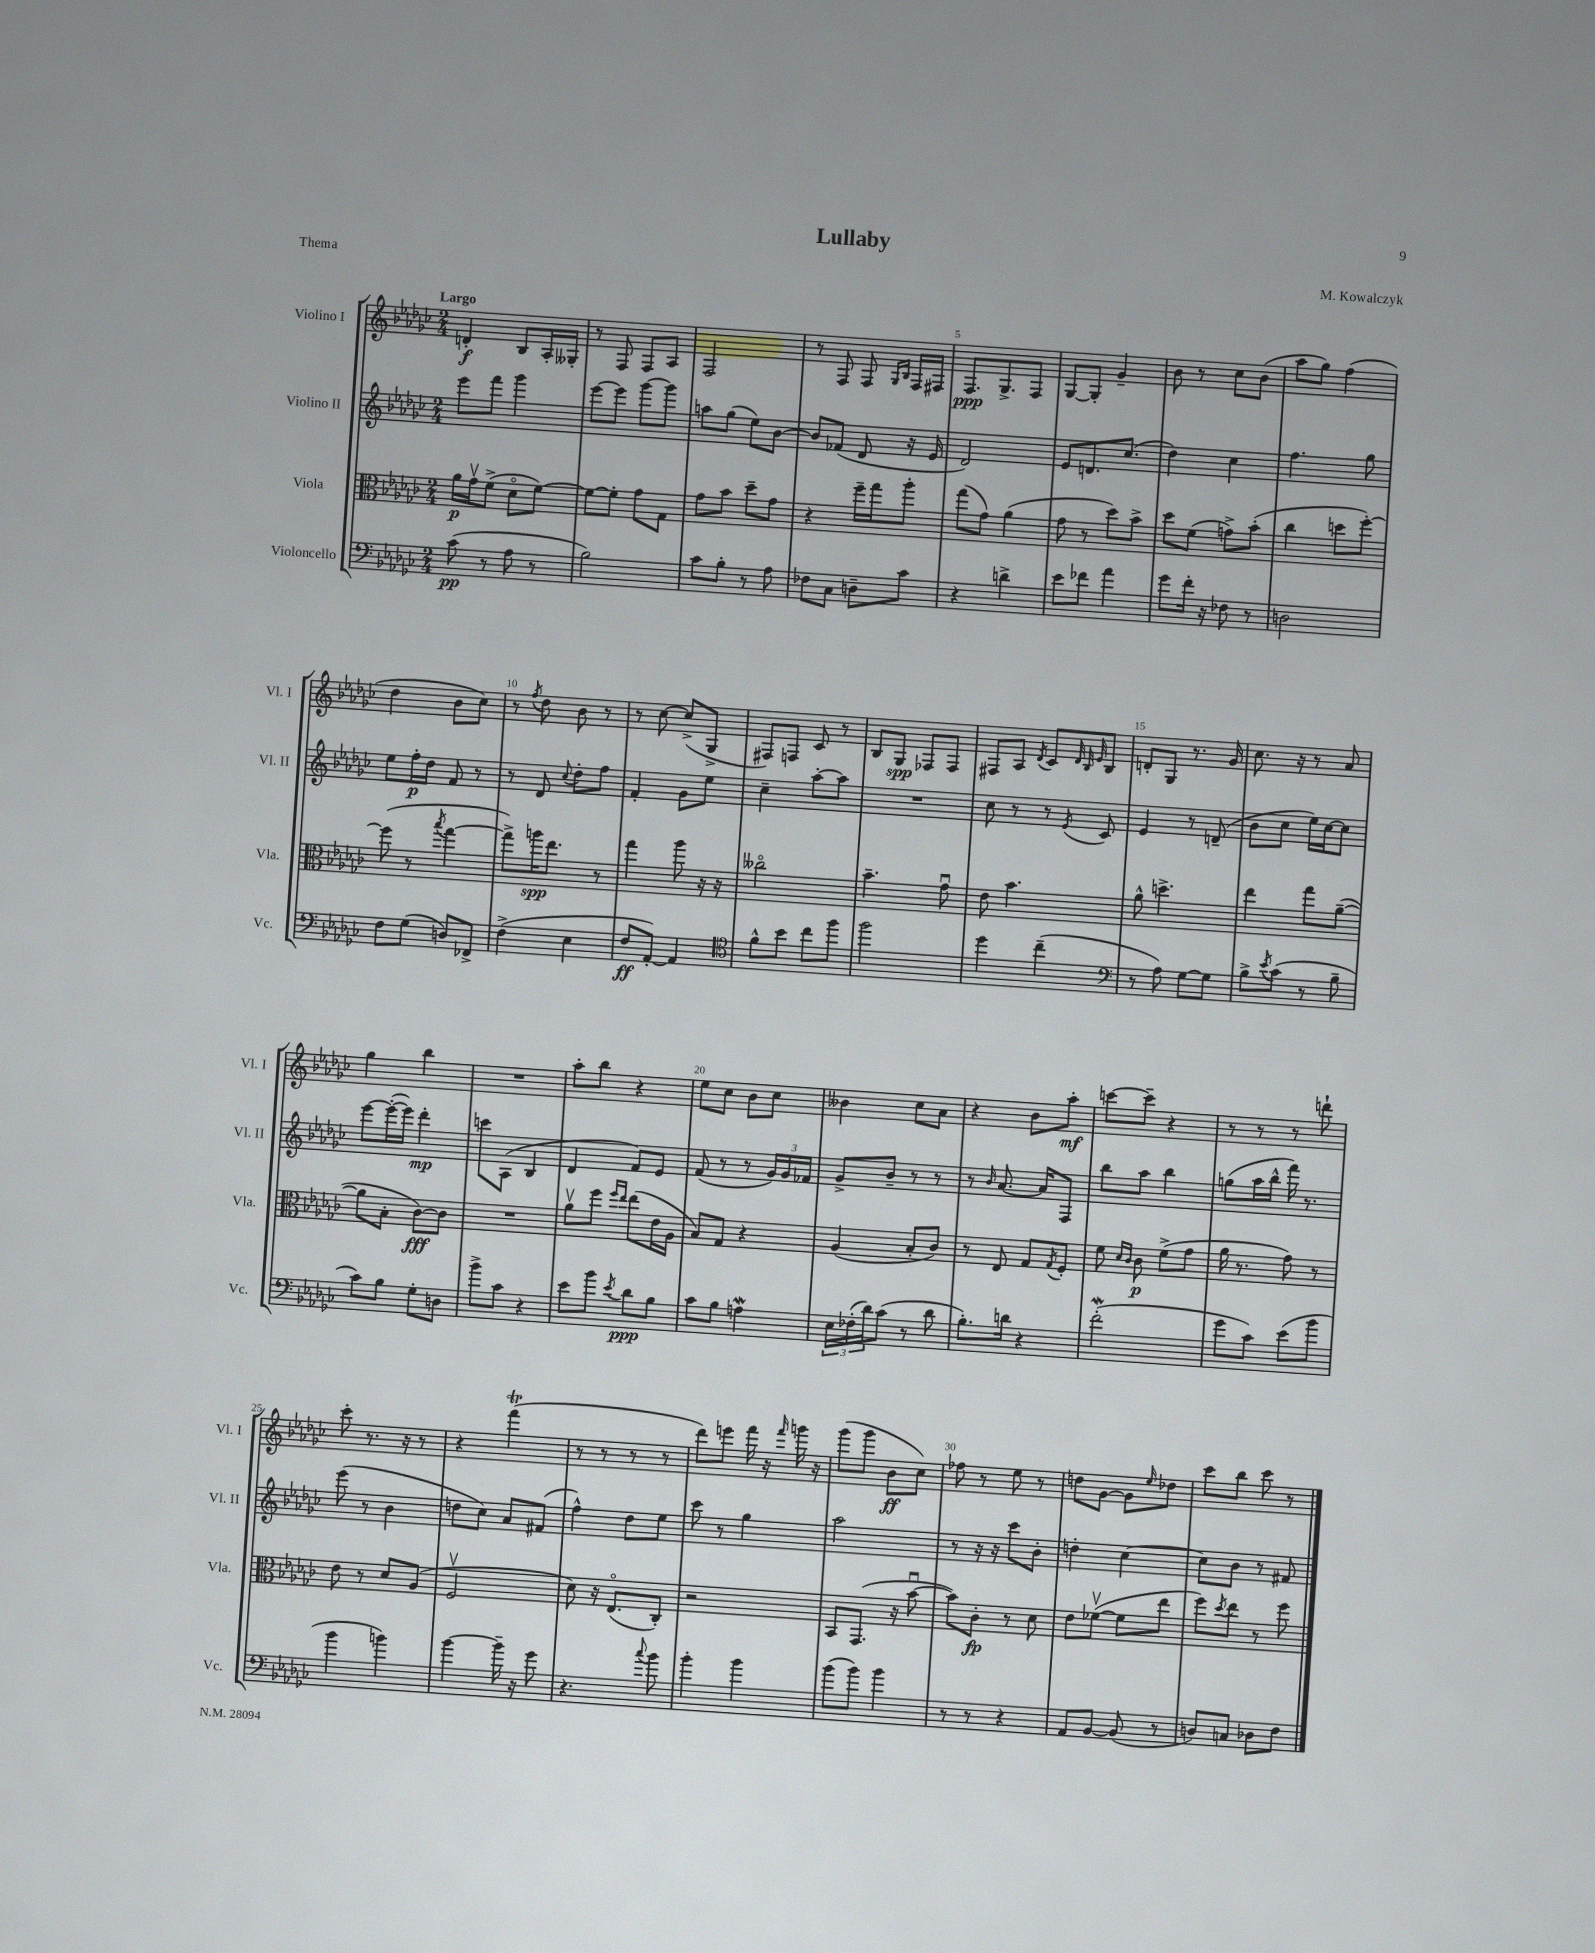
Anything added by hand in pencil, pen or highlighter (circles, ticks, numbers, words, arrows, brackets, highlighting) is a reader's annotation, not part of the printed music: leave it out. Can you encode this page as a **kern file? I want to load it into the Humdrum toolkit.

**kern	**kern	**kern	**kern
*staff4	*staff3	*staff2	*staff1
*clefF4	*clefC3	*clefG2	*clefG2
*k[b-e-a-d-g-c-]	*k[b-e-a-d-g-c-]	*k[b-e-a-d-g-c-]	*k[b-e-a-d-g-c-]
*M2/4	*M2/4	*M2/4	*M2/4
(8c-\	16a-\LL	8eee-\L	4d'/
.	16g-v\J	.	.
8r	(8f^\J	8fff\J	.
8A-\	8d-o\L	4ggg-\	8B-/L
8r	[8f\J)	.	16A-'/L
.	.	.	16G--'/JJ
=	=	=	=
2B-\)	8f\_L	[8eee-\L	8r
.	8f'\]J	8eee-\]J	8F/
.	8g-\L	[8ggg-\L	8F/L
.	8G-\J	8ggg-\]J	8A-/J
=	=	=	=
8c-\L	8g-\L	8aa\L	2F/
8B-'\J	8b-\J	(8gg-\J	.
8r	8dd-~\L	8ee-\L)	.
8A-\	8g-\J	[8b-\J	.
=	=	=	=
8F-\L	4r	8b-/]L	8r
8C-\J	.	(8f-/J	8F/
8D~\L	16ff~\LL	8d-/	8F/
.	16gg-\J	.	.
.	.	.	16qqG-/LL
.	.	.	16qqB-/JJ
8c-\J	8aa-'\J	16r	16F/LL
.	.	16e-/	16F#/JJ
=	=	=	=
4r	(8gg-\L	2d-/)	8.F/L
.	8g-\J)	.	.
.	.	.	8.G-^/
4d^\	(4a-\	.	.
.	.	.	8F/J
=	=	=	=
8e-\L	8g-\	8e-/L	[8G-/L
8f-\J	8r	8.d/	8G-'/]J
4a-\	8dd-\L)	.	4g-~/
.	.	(8.cc-/J	.
.	8b-^\J	.	.
=	=	=	=
8g-\L	8dd-\L	4dd-\)	8b-\
16f'\Jk	(8f\J	.	8r
16r	.	.	.
8F-\	8g^\L)	4cc-\	8cc-\L
8r	(8b-'\J	.	(8b-\J
=	=	=	=
2D\	4cc-\	4.ff\	8aa-\L
.	.	.	8gg-\J)
.	8dd\L	.	(4ff\
.	[8ff'\J)	8gg-\	.
=	=	=	=
8F\L	(8ff\]	8ee-\L	4dd-\
(8G-\J	8r	16ff'\L	.
.	.	16dd-\JJ	.
.	8qbb-/	.	.
8D/L)	[4gg-\	8f/	8b-\L
8FF-^/J	.	8r	8cc-\J)
=	=	=	=
(4F^\	8gg-^\]L)	8r	8r
.	.	.	8qff/
.	16aa\K	8d-/	8dd-\
.	8.ee-\J	.	.
.	.	8qqcc-/	.
4E-\	.	8dd-'\L	8b-\
.	8r	8ff\J	8r
=	=	=	=
8F/L	4gg-\	4f'/	8r
[8AA-'/J)	.	.	[8cc-\
4AA-/]	8aa-\	8g-\L	(8cc-^/]L
.	16r	8ee-\J	8G-^/J
.	16r	.	.
=	=	=	=
*clefC4	*	*	*
8f^^\L	2cc--o\	4cc-~\	8F#/L)
8b-\J	.	.	8F/J
8cc-\L	.	[8aa-'\L	8c-/
8ff\J	.	8aa-\]J	8r
=	=	=	=
2ff\	4.b-~\	2r	8B-/L
.	.	.	8G-/J
.	.	.	8F-/L
.	8g-u\	.	8F-/J
=	=	=	=
4dd-\	8e-\	8cc-\	8F#/L
.	4.b-\	8r	8A-/J
.	.	.	8qd-/
(4cc-~\	.	8r	8c-/L
.	.	.	32qqd-/
.	.	.	32qqB-/
.	.	8qe-/	32qqe-/
.	.	8c-/	8B-/J
=	=	=	=
*clefF4	*	*	*
8r	8a-^^\	4e-/	8d'/L
8A-\)	4.dd^\	.	8G-/J
[8G-\L	.	8r	8.r
8G-\]J	.	(8d~/	.
.	.	.	16g-/
=	=	=	=
8B-^\L	4ee-\	8b-\L	8.cc-\
8qe-/	.	.	.
(8c-\J	.	8cc-\J	.
.	.	.	16r
8r	8gg-\L	16ee-\LL)	8r
.	.	[16cc-\J	.
8B-~\	([8a-~\J	8cc-\]J	8a-/
=	=	=	=
8c-\L)	8a-\]L	[8eee-\L	4gg-\
8B-\J	8B-'\J	(16eee-'\_L	.
.	.	16eee-\]JJ)	.
8G-'\L	[8c-\L)	4ddd-'\	4bb-\
8D\J	8c-\]J	.	.
=	=	=	=
8b-^\L	2r	8ccc\L	2r
8c-\J	.	(8A-\J	.
4r	.	4B-/	.
=	=	=	=
8e-\L	8a-v\L	4d-/	8aa-'\L
8b-\J	8ff\J	.	8bb-\J
.	16qqff/LL	.	.
8qe-/	16qqee-/JJ	.	.
8d-\L	(8ee-\L	8f/L)	4r
8B-\J	16e-\L	8e-/J	.
.	16A-\JJ	.	.
=	=	=	=
8c-\L	8B-/L)	(8f/	8ee-\L
8B-\J	8G-/J	8r	8cc-\J
4A\	4r	8r	8b-\L
.	.	24g-/LL)	8cc-\J
.	.	24g-/	.
.	.	24f-/JJ	.
=	=	=	=
24E-\LL	(4A-/	8g-^/L	4b--\
(24F-'\	.	.	.
24d-\J)	.	.	.
(8c-\J	.	8b-~/J	.
8r	8B-'/L	8r	8cc-\L
8d-\	8c-/J)	8r	8a-\J
=	=	=	=
8.B-'\L)	8r	8r	4r
.	.	16qqb-/	.
.	8E-/	[8.a-/	.
16d\Jk	.	.	.
4r	8G-/L	.	8b-\L
.	.	16a-/]LK	.
.	8qG-/	.	.
.	8F'/J	8F/J	8aa-'\J
=	=	=	=
(2f'\	8f\	8bb-\L	[8ccc\L
.	16qqd-/LL	.	.
.	16qqc-/JJ	.	.
.	8c-\	8aa-\J	8ccc~\]J
.	(8f^\L	4bb-\	4r
.	8g-\J	.	.
=	=	=	=
8g-\L	16a-\	(8gg\L	8r
.	8.r	.	.
8c-\J)	.	16aa-\L	8r
.	.	16bb-^^\JJ	.
(8e-\L	8g-\)	16fff\)	8r
.	.	8.r	.
8b-\J	8r	.	8ddd`\
=	=	=	=
4b-\	8e-\	(8eee-\	8ccc-'\
.	8r	8r	8.r
4b\)	8d-/L	4b-\	.
.	.	.	16r
.	(8A-/J	.	8r
=	=	=	=
[4b-\	2Fv/	8dd\L	4r
.	.	8cc-\J)	.
16b-~\]	.	8a-/L	(4fff\
16r	.	.	.
8g-\	.	(8f#/J	.
=	=	=	=
4.r	8d-\)	4ff^^\)	8r
.	16r	.	8r
.	(8.E-o/L	.	.
.	.	8dd-\L	8r
8qqcc-/	.	.	.
8b-\	8C-'/J)	8ee-\J	8r
=	=	=	=
4b-'\	2r	8ccc-\	8ddd-\L)
.	.	8r	8eee\J
4b-\	.	4gg-\	16fff\
.	.	.	16r
.	.	.	16qqfff/
.	.	.	16ggg\
.	.	.	16r
=	=	=	=
(8b-\L	8BB-/L	2aa-\	(8ggg-\L
8b-\J)	(8.GG-/J	.	8ggg-\J
4b-\	.	.	8b-\L
.	16r	.	.
.	[8b-u\	.	8cc-\J)
=	=	=	=
8r	8b-\]L)	8r	8ff-\
8r	8c-'\J	16r	8r
.	.	16r	.
4r	8r	8ccc-\L	8ee-\
.	8d-\	8b-'\J	8r
=	=	=	=
8AA-/L	8e-\L	4dd'\	8dd\L
[8BB-/J	([8f-v\J	.	[8g-\J
(8BB-/]	8f-\]L	[4cc-\	8g-\]L
.	.	.	16qqee-/
8r	8ee-\J	.	8dd-\J
=	=	=	=
8D/L)	8ff\L)	8cc-\]L	8ccc-\L
.	8qdd-/	.	.
8C/J	8ee-\J	8b-\J	8bb-\J
8D-\L	8r	8r	8ccc-\
8F\J	8ff\	8f#/	8r
==	==	==	==
*-	*-	*-	*-
